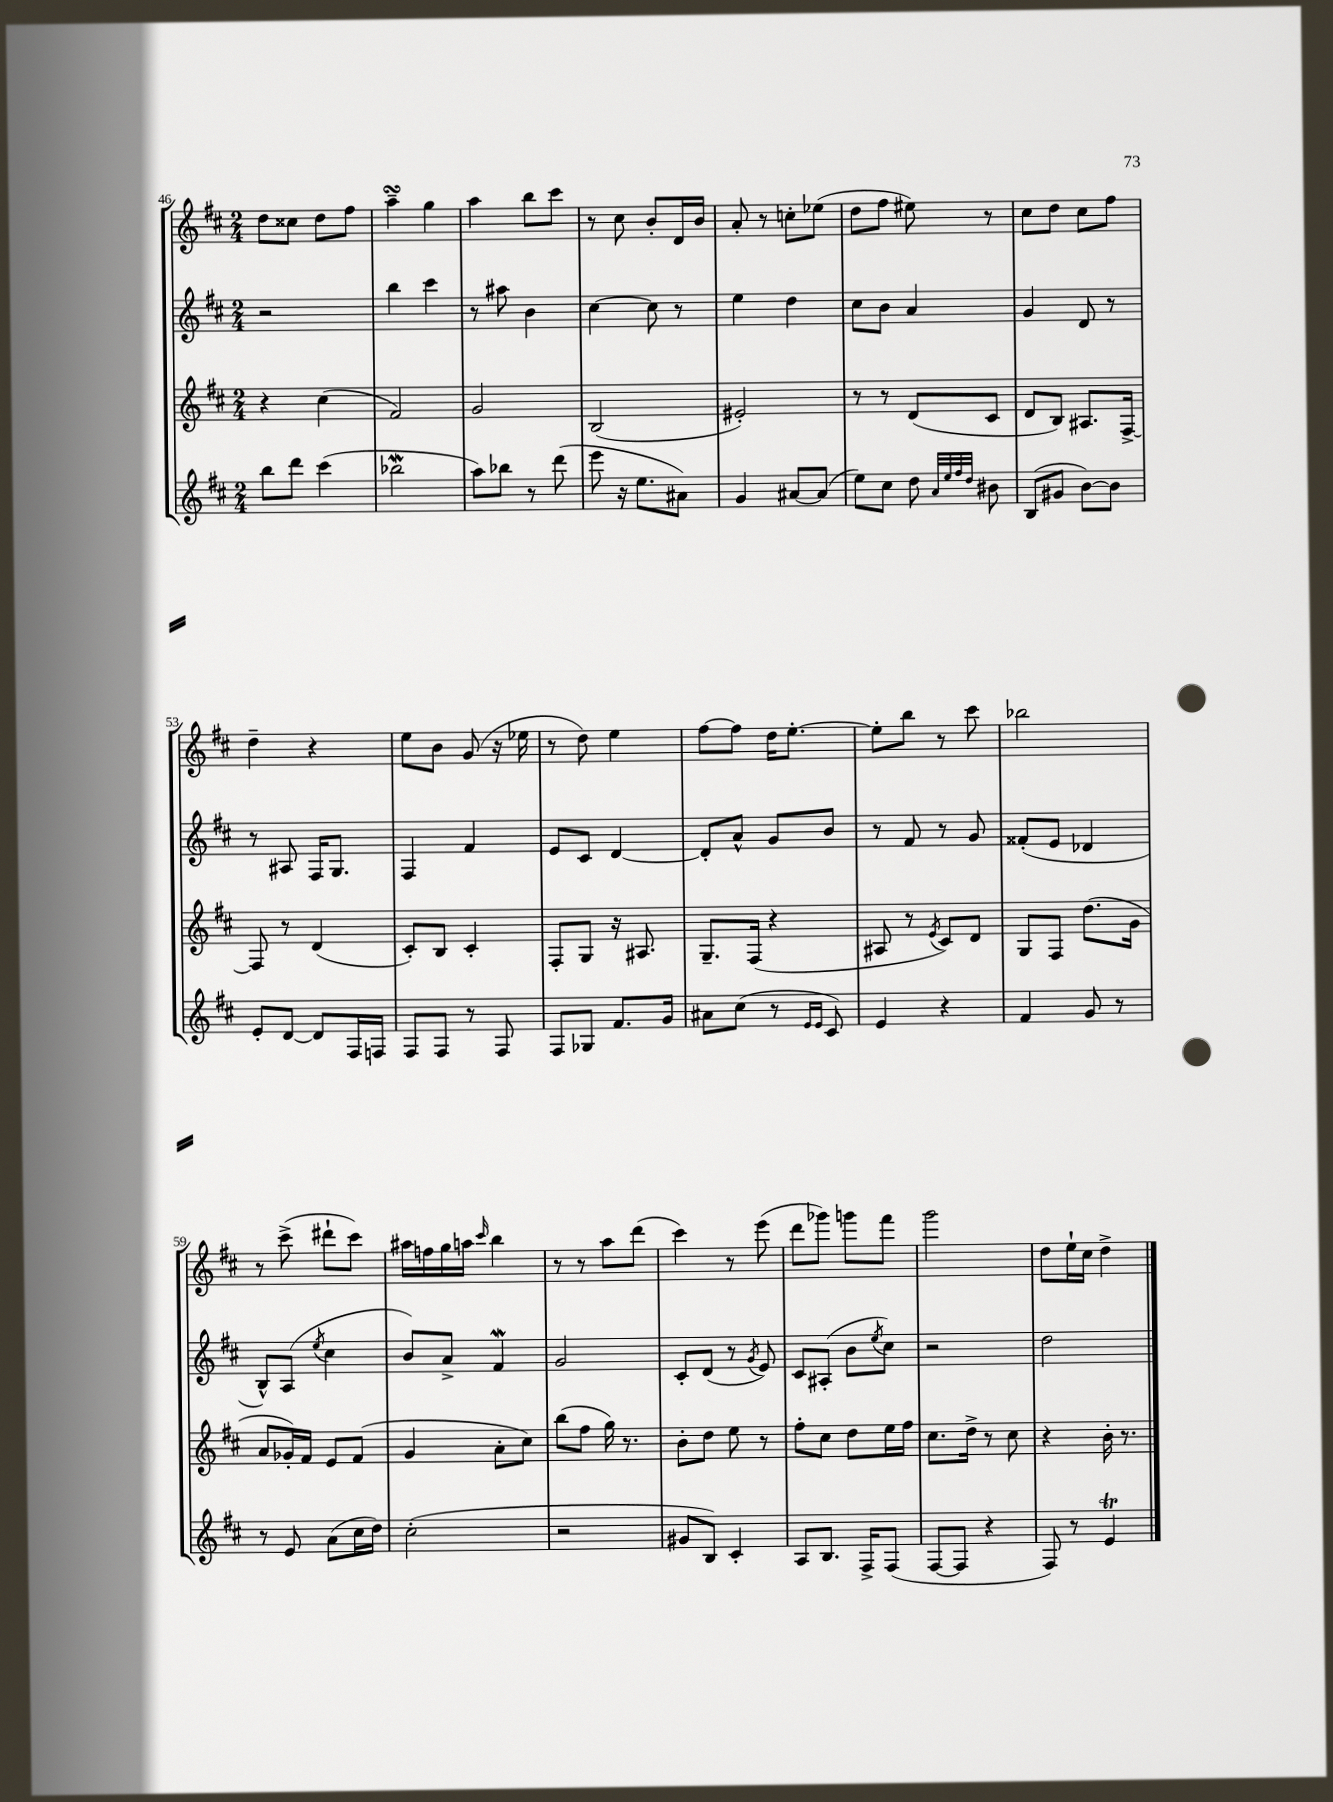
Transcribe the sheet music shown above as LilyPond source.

<<
\new StaffGroup <<
\new Staff = "s0" {
    \clef treble \key d \major \numericTimeSignature \time 2/4
    d''8 cisis''8 d''8 fis''8 |
    a''4--\turn g''4 |
    a''4 b''8 cis'''8 |
    r8 cis''8 b'8-. d'16 b'16 |
    a'8-. r8 c''8-. ees''8( |
    d''8 fis''8 eis''8) r8 |
    cis''8 d''8 cis''8 fis''8 |
    d''4-- r4 |
    e''8 b'8 g'8( r16 ees''16 |
    r8 d''8) e''4 |
    fis''8~ fis''8 d''16 e''8.~-. |
    e''8-. b''8 r8 cis'''8 |
    bes''2 |
    r8 cis'''8->( dis'''8-! cis'''8) |
    ais''16 f''16 g''16 a''16 \grace { cis'''16 } b''4 |
    r8 r8 a''8 d'''8( |
    cis'''4) r8 e'''8( |
    d'''8 ges'''8) g'''8 fis'''8 |
    g'''2 |
    d''8 e''16-! cis''16 d''4-> \bar "|." |
}
\new Staff = "s1" {
    \clef treble \key d \major \numericTimeSignature \time 2/4
    r2 |
    b''4 cis'''4 |
    r8 ais''8 b'4 |
    cis''4~ cis''8 r8 |
    e''4 d''4 |
    cis''8 b'8 a'4 |
    g'4 d'8 r8 |
    r8 ais8 fis16 g8. |
    fis4 fis'4 |
    e'8 cis'8 d'4~ |
    d'8-. a'8-^ g'8 b'8 |
    r8 fis'8 r8 g'8 |
    fisis'8-.( e'8 des'4 |
    b8-^) a8( \acciaccatura { e''8 } cis''4 |
    b'8) a'8-> fis'4\mordent |
    g'2 |
    cis'8-. d'8( r8 \acciaccatura { g'8 } e'8) |
    cis'8 ais8-.( b'8 \acciaccatura { e''8 } cis''8) |
    r2 |
    d''2 \bar "|." |
}
\new Staff = "s2" {
    \clef treble \key d \major \numericTimeSignature \time 2/4
    r4 cis''4( |
    fis'2) |
    g'2 |
    b2( |
    eis'2-.) |
    r8 r8 d'8( cis'8 |
    d'8 b8) ais8. fis16~-> |
    fis8 r8 d'4( |
    cis'8-.) b8 cis'4-. |
    fis8-. g8 r16 ais8. |
    g8.-- fis16( r4 |
    ais8 r8 \acciaccatura { e'8 } cis'8) d'8 |
    g8 fis8 d''8.( g'16 |
    a'8 ges'16-.) fis'16 e'8 fis'8( |
    g'4 a'8-. cis''8) |
    b''8( fis''8 g''16) r8. |
    b'8-. d''8 e''8 r8 |
    fis''8-. cis''8 d''8 e''16 fis''16 |
    cis''8. d''16-> r8 cis''8 |
    r4 b'16-. r8. \bar "|." |
}
\new Staff = "s3" {
    \clef treble \key d \major \numericTimeSignature \time 2/4
    b''8 d'''8 cis'''4( |
    bes''2\mordent |
    a''8) bes''8 r8 d'''8( |
    e'''8 r16 e''8. ais'8) |
    g'4 ais'8~ ais'8( |
    e''8) cis''8 d''8 \grace { a'32 e''32 fis''32 d''32 } bis'8 |
    b8( gis'8 b'8~) b'8 |
    e'8-. d'8~ d'8 fis16 f16 |
    fis8 fis8 r8 fis8 |
    fis8 ges8 fis'8. g'16 |
    ais'8 cis''8( r8 \grace { e'16 e'16 } cis'8) |
    e'4 r4 |
    fis'4 g'8 r8 |
    r8 e'8 a'8( cis''16 d''16) |
    cis''2-.( |
    r2 |
    gis'8 b8) cis'4-. |
    a8 b8. fis16-> fis8( |
    fis8~ fis8 r4 |
    fis8) r8 e'4\trill \bar "|." |
}
>>
>>
\layout { \context { \Score currentBarNumber = #46 } }
